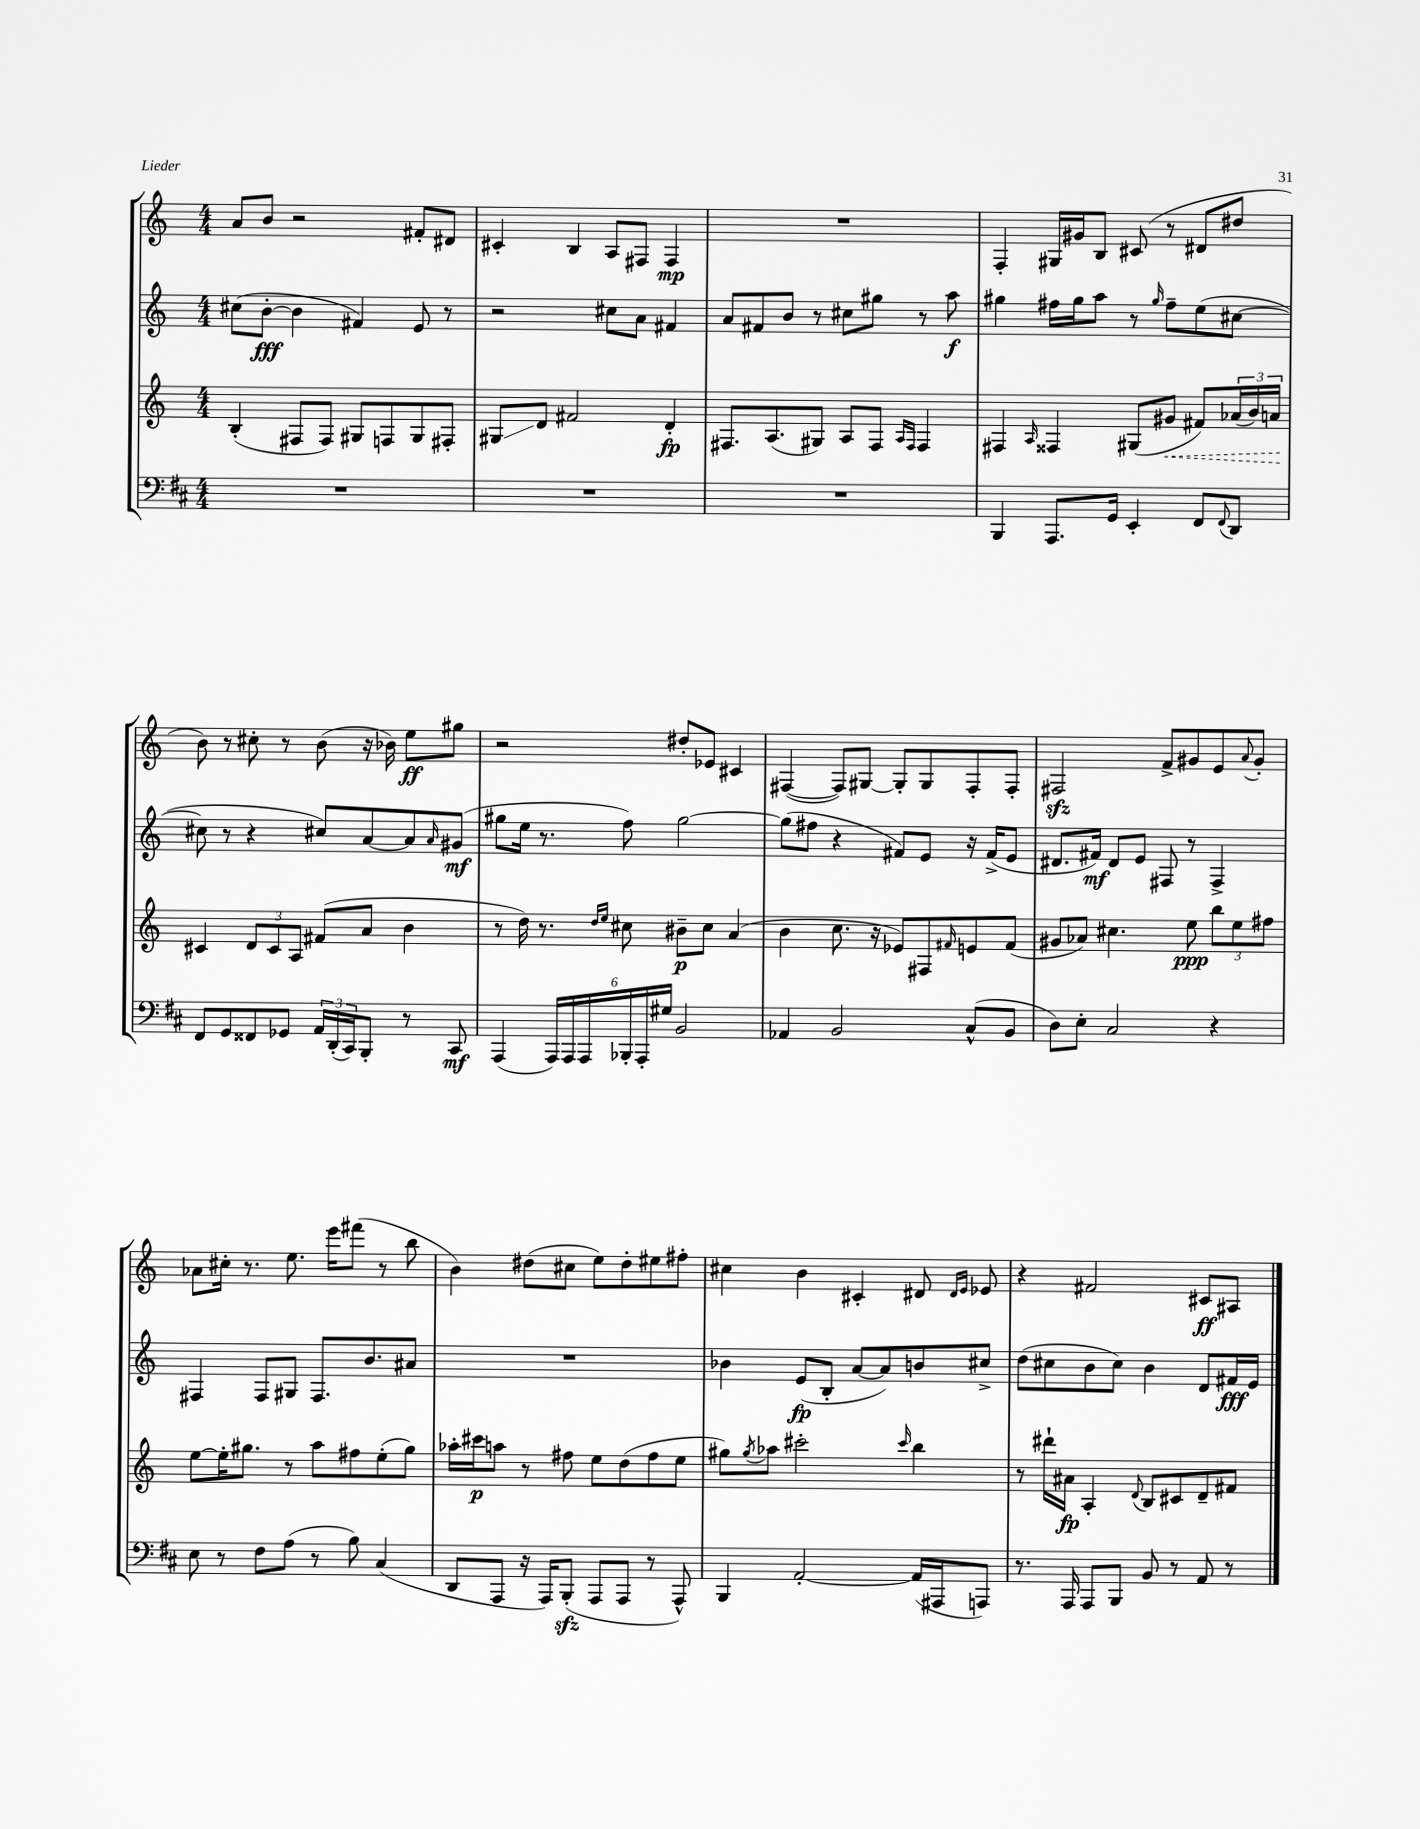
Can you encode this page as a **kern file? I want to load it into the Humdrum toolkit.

**kern	**kern	**kern	**kern
*staff4	*staff3	*staff2	*staff1
*clefF4	*clefG2	*clefG2	*clefG2
*k[f#c#]	*k[]	*k[]	*k[]
*M4/4	*M4/4	*M4/4	*M4/4
1r	(4B'	(8cc#	8a
.	.	[8b'	8b
.	8F#	4b]	2r
.	8F#)	.	.
.	8G#	4f#)	.
.	8F	.	.
.	8G#	8e	8f#'
.	8F#'	8r	8d#
=	=	=	=
1r	8G#	2r	4c#'
.	8d	.	.
.	2f#	.	4B
.	.	8cc#	8A
.	.	8a	8F#
.	4d'	4f#	4F#
=	=	=	=
1r	8.F#	8a	1r
.	.	8f#	.
.	(8.A	.	.
.	.	8b	.
.	8G#)	8r	.
.	8A	8cc#	.
.	8F#	8gg#	.
.	16qqA	.	.
.	16qqF#	.	.
.	4F#	8r	.
.	.	8aa	.
=	=	=	=
4BBB	4F#	4gg#	4F'
.	16qqA	.	.
8.AAA	4F##	16ff#	16G#
.	.	16gg#	16g#
.	.	8aa	8B
16GG	.	.	.
4EE'	(8G#	8r	(8c#
.	.	16qqgg#	.
.	8g#	8ff#~	8r
8FF#	8f#)	(8ee	8d#
8qqFF#	.	.	.
8DD	(24a-	[8cc#	8dd#
.	24b)	.	.
.	24a	.	.
=	=	=	=
8FF#	4c#	8cc#]	8b)
8GG	.	8r	8r
8FF##	12d	4r	8cc#'
.	12c#	.	.
8GG-	.	.	8r
.	12A	.	.
24AA	(8f#	8cc#)	(8b
(24DD'	.	.	.
24CC#)	.	.	.
8BBB'	8a	[8a	16r
.	.	.	16b-)
8r	4b	8a]	8ee
.	.	16qqa	.
8CC#	.	(8g#	8gg#
=	=	=	=
(4AAA	8r	8gg#	2r
.	16dd)	16ee	.
.	8.r	8.r	.
24AAA)	.	.	.
24AAA	.	.	.
24AAA	.	.	.
.	16qqdd	.	.
.	16qqee	.	.
24BBB-'	8cc#	8ff)	.
24AAA'	.	.	.
24G#	.	.	.
2BB	8b#~	[2gg#	8dd#'
.	8cc#	.	8e-
.	(4a	.	4c#
=	=	=	=
4AA-	4b	(8gg#]	([4F#
.	.	8ff#	.
2BB	8.cc	4r	8F#])
.	.	.	[8G#
.	16r	.	.
.	8e-)	8f#)	8G#']
.	8F#	8e	8G#
.	16qqf#	.	.
(8C#^^	8e	16r	8F#'
.	.	(16f#^	.
8BB	(8f#	8e	8F#'
=	=	=	=
8D)	8g#	8.d#	2F#
8E'	8a-)	.	.
.	.	16f#)	.
2C#	4.cc#	8d#	.
.	.	8e	.
.	.	8F#	8f^
.	8ee	8r	8g#
4r	12bb	4F#^	8e
.	12ee	.	.
.	.	.	8qqa
.	.	.	8g#'
.	12ff#	.	.
=	=	=	=
8E	[8ee	4F#	8a-
8r	16ee']	.	16cc#'
.	8.gg#	.	8.r
8F#	.	8F#	.
(8A	8r	8G#	8.ee
8r	8aa	8.F#	.
.	.	.	16eee
8B)	8ff#	.	(8fff#
.	.	8.b	.
(4C#	(8ee'	.	8r
.	8gg#)	8a#	8bb
=	=	=	=
8DD	16aa-'	1r	4b)
.	16ccc#	.	.
8AAA	8aa	.	.
16r	8r	.	(8dd#
16AAA)	.	.	.
(8BBB'	8ff#	.	8cc#
8AAA	8ee	.	8ee)
8AAA	(8dd	.	8dd#'
8r	8ff#	.	8ee#
8AAA^^)	8ee	.	8ff#'
=	=	=	=
4BBB	8gg#)	4b-	4cc#
.	8qgg#	.	.
.	8aa-	.	.
[2AA'	2ccc#'	(8e	4b
.	.	8B'	.
.	.	[8a	4c#'
.	.	8a])	.
.	16qqccc#	.	.
(16AA]	4bb	8b	8d#
16AAA#	.	.	.
.	.	.	16qqd#
.	.	.	16qqe
8AAA)	.	8cc#^	8e-
=	=	=	=
8.r	8r	(8dd	4r
.	16ddd#`	8cc#	.
16AAA	16a#	.	.
8AAA	4A'	8b	2f#
8BBB	.	8cc#)	.
.	8qqd	.	.
8BB	8B	4b	.
8r	8c#	.	.
8AA	8d~	8d	8c#
8r	8f#	16f#	8A#
.	.	16e	.
==	==	==	==
*-	*-	*-	*-
